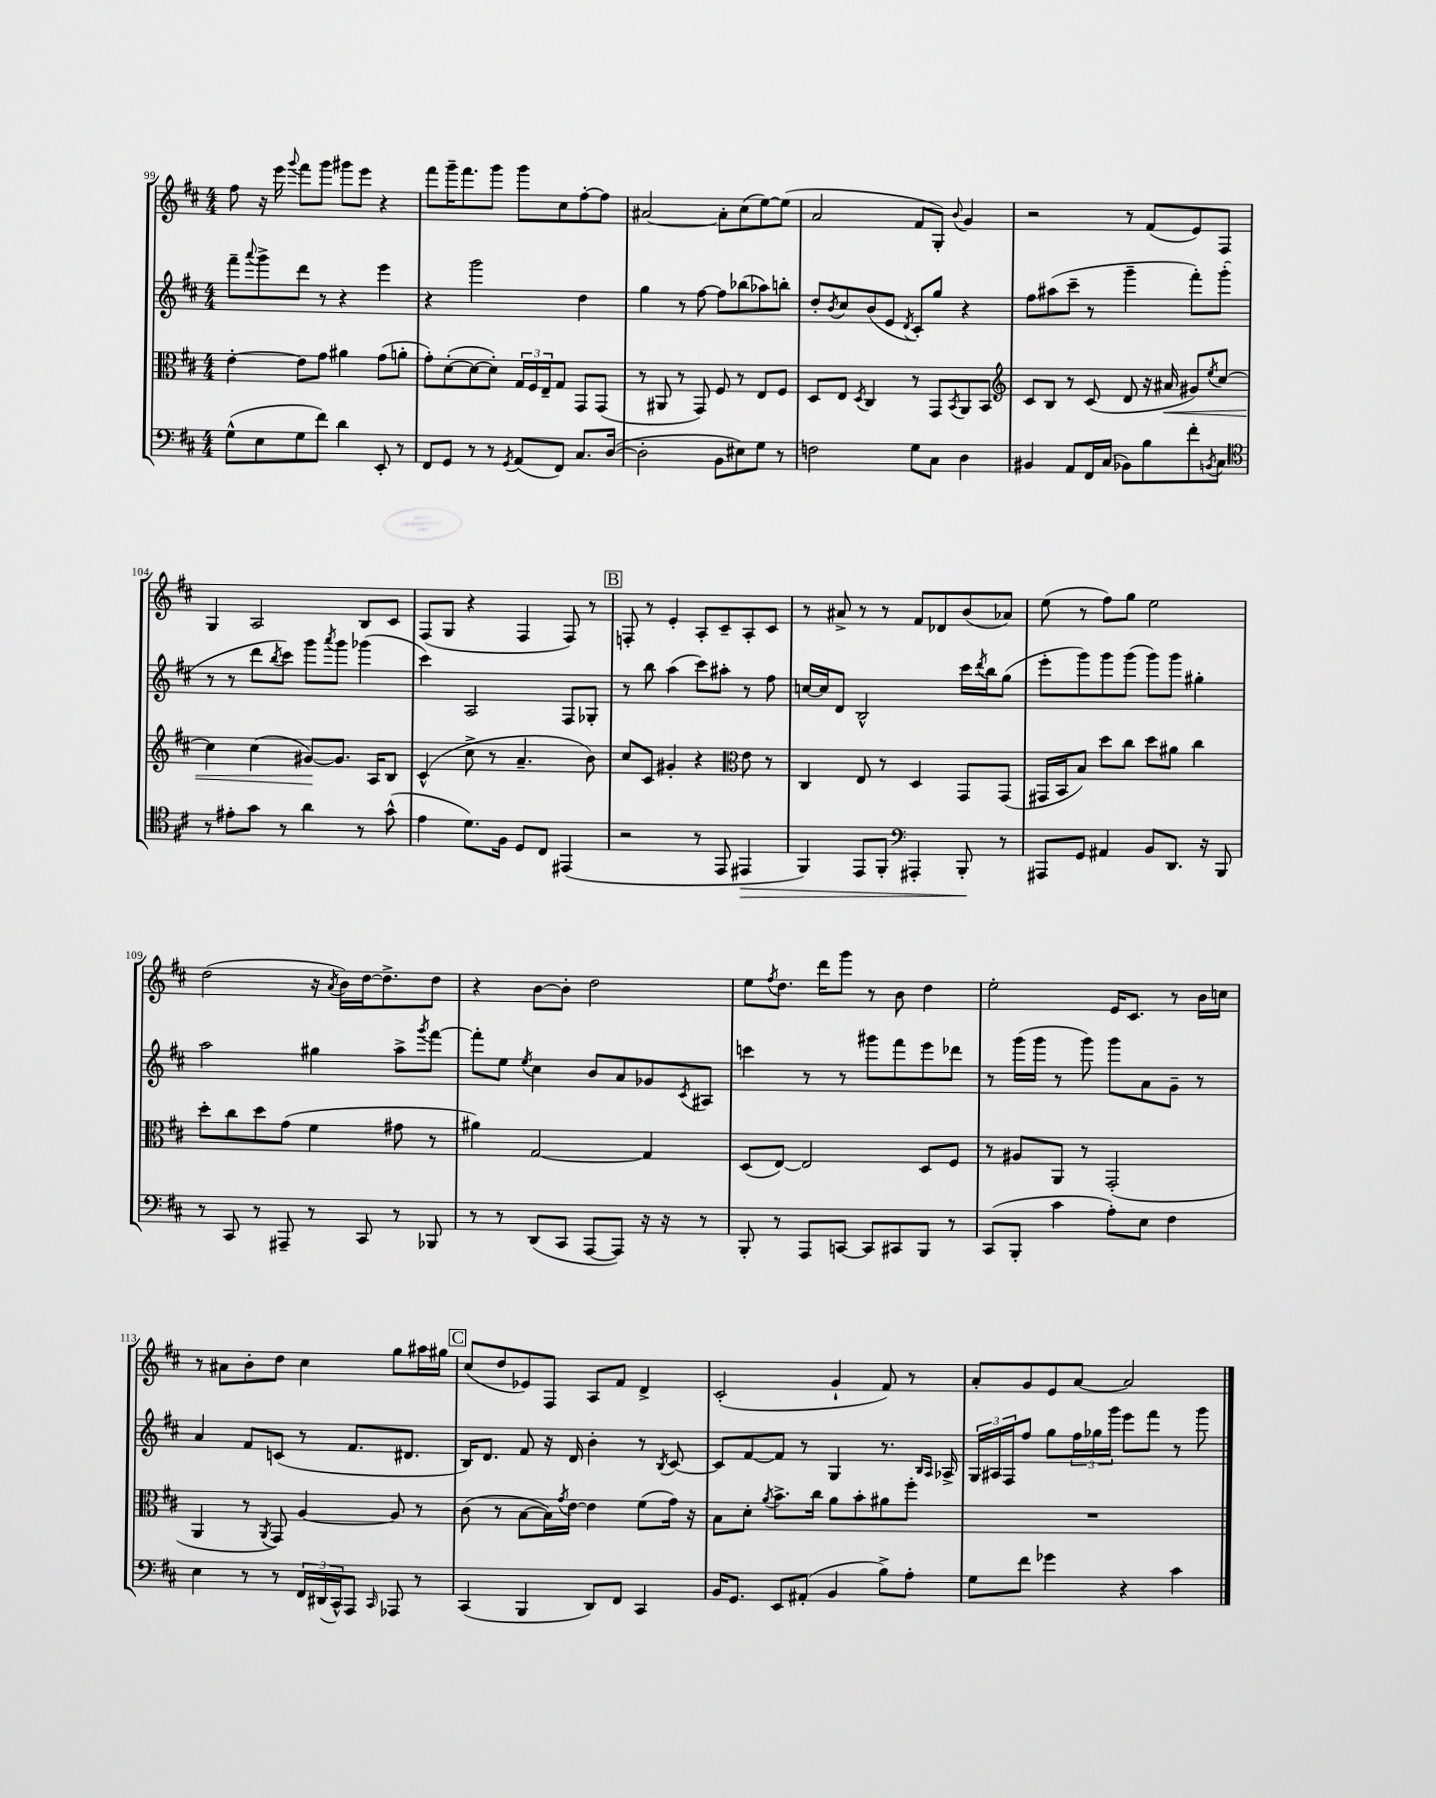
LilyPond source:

<<
\new StaffGroup <<
\new Staff = "s0" {
    \clef treble \key d \major \numericTimeSignature \time 4/4
    fis''8 r16 e'''16 \appoggiatura { g'''8 } fis'''8 g'''8 gis'''8 e'''8 r4 |
    fis'''8 g'''16-- fis'''8. g'''8 g'''8 cis''8 fis''8~-. fis''8 |
    ais'2~ ais'8-. cis''8( e''8~) e''8( |
    a'2 fis'8 g8-.) \appoggiatura { b'8 } g'4 |
    r2 r8 fis'8( e'8) fis8 |
    g4 a2 b8 cis'8 |
    fis8( g8 r4 fis4 fis8) r8 |
    \mark \markup { \box "B" } f8-. r8 e'4-. a8-. cis'8-- a8-. cis'8 |
    r8 ais'8-> r8 r8 fis'8 des'8 b'8( aes'8) |
    e''8( r8 fis''8) g''8 e''2 |
    d''2( r16 \acciaccatura { a'8 } b'16) d''16~ d''8.-> d''8 |
    r4 b'8~ b'8-. d''2 |
    e''8 \acciaccatura { fis''8 } d''8. d'''16 g'''8 r8 b'8 d''4 |
    e''2-. e'16 cis'8. r8 b'16 c''16 |
    r8 ais'8 b'8-. d''8 cis''4 g''8 ais''16 gis''16 |
    \mark \markup { \box "C" } cis''8( d''8 ees'8) fis8 a8 fis'8 d'4-> |
    cis'2-.( g'4-! fis'8) r8 |
    a'8-. g'8 e'8 a'8~ a'2 \bar "|." |
}
\new Staff = "s1" {
    \clef treble \key d \major \numericTimeSignature \time 4/4
    fis'''8-- \appoggiatura { a'''8 } g'''8-> d'''8 r8 r4 e'''4 |
    r4 g'''2 d''4 |
    g''4 r8 fis''8~ fis''8 bes''8( aes''8) b''8-. |
    d''8-. \acciaccatura { b'8 } cis''8 b'8( e'8 \acciaccatura { d'8 } cis'8-.) g''8 r4 |
    fis''8 ais''8( cis'''8-- r8 g'''4-- fis'''8-.) g'''8-.( |
    r8 r8 d'''8 \acciaccatura { b''8 } cis'''8) g'''8 \acciaccatura { a'''8 } g'''8 ges'''4( |
    cis'''4) a2 fis8 ges8-. |
    \mark \markup { \box "B" } r8 b''8 a''4( cis'''8) ais''8-. r8 fis''8 |
    c''16~ c''16 d'8 b2-^ cis'''16 \acciaccatura { d'''8 } b''16 g''8( |
    e'''8-. g'''8) g'''8 g'''8( g'''8) g'''8 gis''4-. |
    a''2 gis''4 a''8-> \acciaccatura { g'''8 } fis'''8~ |
    fis'''8-. e''8 \acciaccatura { e''8 } cis''4 b'8 a'8 ges'8 \acciaccatura { cis'8 } ais8 |
    c'''4 r8 r8 gis'''8 fis'''8 e'''8 des'''8 |
    r8 g'''16( g'''16 r8 g'''8) g'''8 a'8 g'8-- r8 |
    a'4 fis'8 c'8( r8 fis'8. dis'8. |
    \mark \markup { \box "C" } b16) d'8. fis'8 r16 d'16 b'4-. r8 \acciaccatura { b8 } cis'8~ |
    cis'8 fis'8~ fis'8 r8 g4 r8. \grace { b16 a16 } aes16-> |
    \tuplet 3/2 { g16 ais16 fis16 } fis''8 g''8 \tuplet 3/2 { fis''16 ges''16 g'''16 } e'''8 fis'''8 r8 g'''8 \bar "|." |
}
\new Staff = "s2" {
    \clef alto \key d \major \numericTimeSignature \time 4/4
    e'4~-. e'8 g'8 ais'4 g'8( a'8-. |
    g'8-.) d'8~-.( d'8~ d'8-.) \tuplet 3/2 { g16 fis16 e16-- } g8 g,8 g,8( |
    r8 ais,8 r8 g,8) fis8 r8 e8 fis8 |
    d8 e8 \acciaccatura { d8 } cis4 r8 g,8 \acciaccatura { b,8 } a,8 b,8 |
    \clef treble cis'8 b8 r8 cis'8( d'8 r16 ais'16\< gis'8) \acciaccatura { e''8 } cis''8~ |
    cis''4 cis''4( gis'8~\!) gis'8. a16 b8 |
    cis'4-^( cis''8-> r8 a'4.-- b'8) |
    \mark \markup { \box "B" } cis''8 cis'8 gis'4-. r4 \clef alto e'8 r8 |
    cis4 e8 r8 d4 g,8 g,8( |
    gis,16 b,16 b8) d''8 cis''8 d''8 ais'8 cis''4 |
    d''8-. cis''8 d''8 g'8( fis'4 gis'8 r8 |
    ais'4) g2~ g4 |
    d8( e8~) e2 d8 fis8 |
    r8 ais8 a,8 r8 g,2-.( |
    a,4 r8 \acciaccatura { a,8 } g,8) a4~ a8 r8 |
    \mark \markup { \box "C" } cis'8( r8 b8~ b16) \acciaccatura { g'8 } e'16~ e'4 fis'8( g'16) r16 |
    b8 d'8-. \acciaccatura { a'8 } b'8.-> cis''16 a'8 b'8-. ais'8 fis''8-. |
    R1 \bar "|." |
}
\new Staff = "s3" {
    \clef bass \key d \major \numericTimeSignature \time 4/4
    g8-^( e8 g8 fis'8) d'4 e,8-. r8 |
    fis,8 g,8 r8 r8 \acciaccatura { g,8 } a,8( fis,8) cis8. d16~( |
    d2-. b,8 eis8) g8 r8 |
    f2 g8 cis8 d4 |
    bis,4 a,8 fis,16 cis16( bes,8) b8 fis'8-. \acciaccatura { b,8 } cis8 |
    \clef tenor r8 eis'8-. g'8 r8 a'4 r8 g'8-^( |
    e'4 d'8.) fis16 d8 cis8 eis,4( |
    \mark \markup { \box "B" } r2 r8 e,8 eis,4\> |
    fis,4) e,8 fis,8-. \clef bass ais,,4-. b,,8-.\! r8 |
    ais,,8 g,8 ais,4 b,8 d,8. r16 b,,8 |
    r8 cis,8 r8 ais,,8-- r8 cis,8 r8 bes,,8 |
    r8 r8 d,8( cis,8 a,,8~ a,,8) r16 r16 r8 |
    b,,8-. r8 a,,8 c,8~ c,8 cis,8 b,,8 r8 |
    cis,8( b,,8-. cis'4 a8-.) e8 fis4 |
    e4 r8 r8 \tuplet 3/2 { fis,16 dis,16( cis,16-^) } a,,8 \grace { cis,16 } aes,,8 r8 |
    \mark \markup { \box "C" } cis,4( b,,4 d,8) fis,8 cis,4 |
    b,16 g,8. e,8 ais,8-.( b,4 b8->) a8-. |
    g8 fis'8 ges'4 r4 cis'4 \bar "|." |
}
>>
>>
\layout { \context { \Score currentBarNumber = #99 } }
